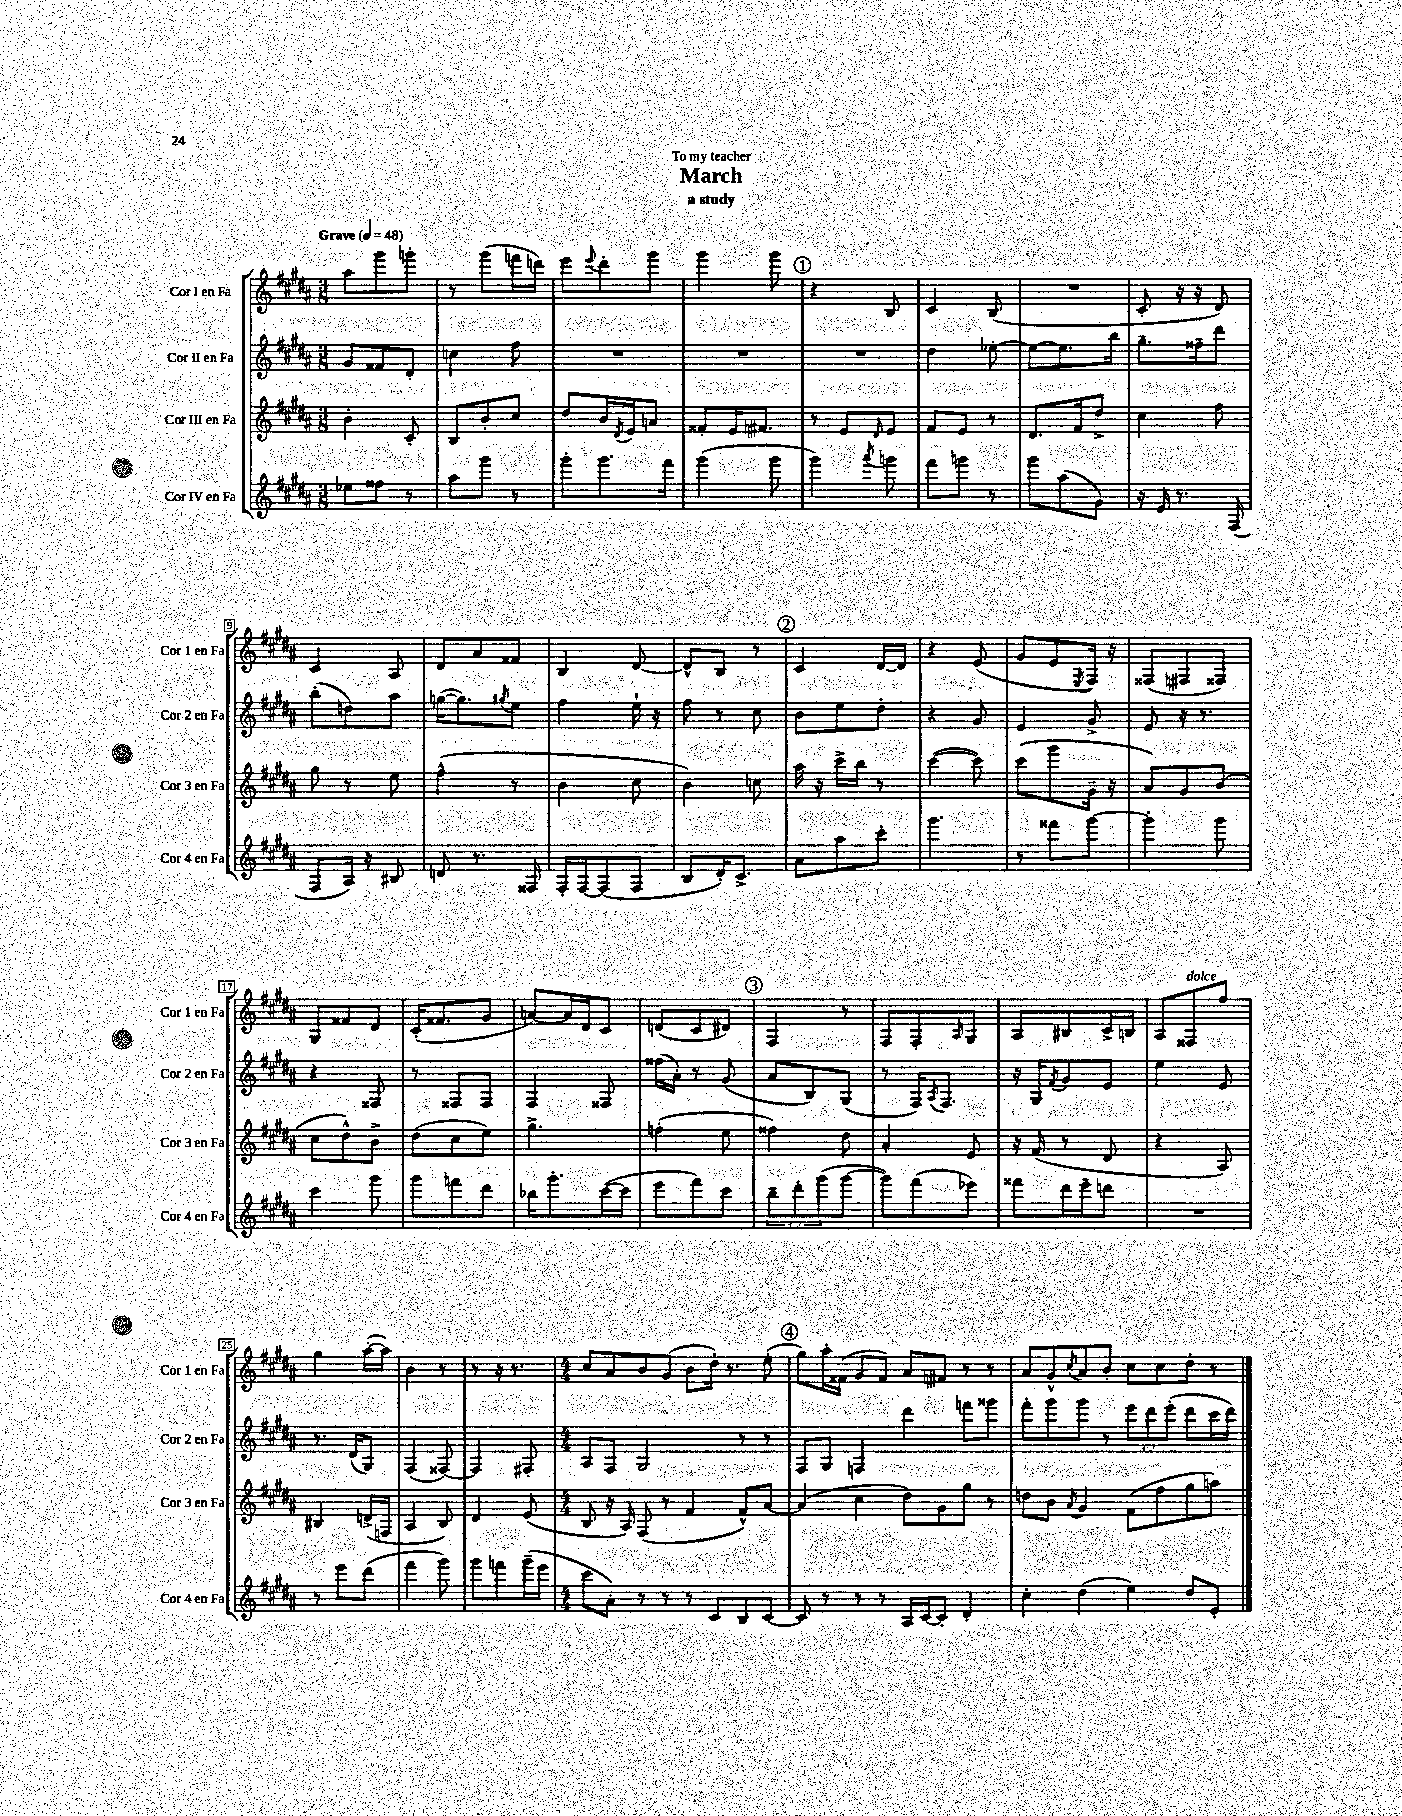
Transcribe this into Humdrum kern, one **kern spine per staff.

**kern	**kern	**kern	**kern
*staff4	*staff3	*staff2	*staff1
*clefG2	*clefG2	*clefG2	*clefG2
*k[f#c#g#d#a#]	*k[f#c#g#d#a#]	*k[f#c#g#d#a#]	*k[f#c#g#d#a#]
*M3/8	*M3/8	*M3/8	*M3/8
*MM48	*MM48	*MM48	*MM48
8ee-\L	4b'\	8g#/L	8aa#\L
8ff##\J	.	8f##/	8ggg#\
8r	8c#'/	8d#'/J	8ggg'\J
=	=	=	=
8aa#\L	8B/L	4cc\	8r
8ggg#\J	8b'/	.	(8ggg#\L
8r	8cc#/J	8ff#\	16fff\L
.	.	.	16ddd\JJ)
=	=	=	=
8ggg#'\L	8dd#/L	4.r	8eee\L
.	.	.	8qqeee/
8.ggg#\	16b/L	.	8ddd#'\
.	8qd#/	.	.
.	16e/J	.	.
.	8a/J	.	8ggg#\J
16fff#\Jk	.	.	.
=	=	=	=
(4ggg#\	8f##'/L	4.r	4ggg#\
.	16e/K	.	.
.	8.f#/J	.	.
8ggg#\	.	.	8ggg#\
=	=	=	=
4ggg#\)	8r	4.r	4r
.	8e/L	.	.
8qaaa#/	16qqd#/	.	.
8ggg\	8e/J	.	8B/
=	=	=	=
8fff#\L	8f#/L	4dd#\	4c#/
8ggg\J	8e/J	.	.
8r	8r	[8ee-'\	(8B/
=	=	=	=
8ggg#\L	8.d#/L	8ee-\_L	4.r
(8aa#\	.	8.ee-\]	.
.	16f#/k	.	.
8g#\J)	8dd#^/J	.	.
.	.	16bb\Jk	.
=	=	=	=
16r	4cc#\	8.gg#~\L	8c#'/
16e/	.	.	.
8.r	.	.	16r
.	.	16ff##~\k	16r
.	8ff#\	8ddd#\J	8d#/)
(16F#/	.	.	.
=	=	=	=
8F#/L	8gg#\	(8bb'\L	4c#/
16A#/Jk)	8r	8dd\)	.
16r	.	.	.
8B#/	8ee\	8aa#\J	8A#/
=	=	=	=
8d/	(4ff#^^\	([16gg\LK	8d#/L
.	.	8.gg\])	.
8.r	.	.	8a#/
.	.	8qgg#/	.
.	8r	8ee\J	8f##/J
16F##/	.	.	.
=	=	=	=
16F#'/LL	4b\	4ff#\	4B/
[16F#/J	.	.	.
(8F#/]	.	.	.
8F#/J	8cc#\	16ee`\	[8d#/
.	.	16r	.
=	=	=	=
8B/L	4b\)	8ff#\	8d#^^/]L
16d#'/K)	.	8r	8B/J
8.c#^/J	.	.	.
.	8cc\	8cc#\	8r
=	=	=	=
8a#\L	16aa#\	8b\L	4c#/
.	16r	.	.
8aa#\	16ccc#^\LL	8ee\	.
.	16bb\JJ	.	.
8ccc#'\J	8r	8dd#'\J	[16d#/LL
.	.	.	16d#/]JJ
=	=	=	=
4.ggg#\	([4ccc#\	4r	4r
.	8ccc#\])	8g#/	(8e/
=	=	=	=
8r	(8ccc#\L	4e/	8g#/L
8fff##\L	8ggg#\	.	8e/
.	.	.	8qE/
[8ggg#\J	16g#~\Jk	8g#^/	16F#/Jk)
.	16r	.	16r
=	=	=	=
4ggg#'\]	8a#/L)	8e/	(8F##/L
.	8g#/	16r	8F#/
.	.	8.r	.
8ggg#\	(8b/J	.	8F##/J)
=	=	=	=
4ccc#\	8cc#\L	4r	8G#/L
.	8dd#^^\)	.	8f##/
8ggg#\	8b^\J	8F##/	8d#/J
=	=	=	=
8ggg#\L	(8dd#\L	8r	(16c#'/LK
.	.	.	8.f##/
8fff\	8cc#\	8F##/L	.
8ddd#\J	8ee\J)	8F##/J	8g#/J
=	=	=	=
16bb-\LK	4.gg#^\	4F#/	[8a/L)
8.ggg#'\	.	.	.
.	.	.	16a/]L
.	.	.	16d#/J
([16ccc#\L	.	8F##/	8c#/J
16ccc#\]JJ	.	.	.
=	=	=	=
8eee\L	(4ff'\	(16ff##\LL	(8d/L
.	.	16a#'\JJ)	.
8fff#\)	.	8r	8c#/
8ccc#\J	8ee\	(8g#/	8d#/J)
=	=	=	=
12bb~\L	4ff##\)	8a#/L	4F#/
12ddd#'\	.	.	.
.	.	8B/)	.
(12ggg#\	.	.	.
[8ggg#\J	8dd#\	(8G#/J	8r
=	=	=	=
8ggg#\]L)	4a#'/	8r	8F#/L
(8fff#\	.	16F#/LK)	8F#'/
.	.	8qA#/	.
.	.	8.F#/J	.
.	.	.	16qqA#/
8eee-\J)	8e/	.	8G#/J
=	=	=	=
8fff##\L	16r	16r	8A#/L
.	(16f#/	16G#/LK	.
.	.	8qf#/	.
16ddd#\L	8r	8g#/	8B#/
16eee~\J	.	.	.
8ddd\J	8d#/	8e/J	16c#^/L
.	.	.	16B/JJ
=	=	=	=
4.r	4r	4ee\	8A#/L
.	.	.	8F##/
.	8A#/)	8e/	8ff#/J
=	=	=	=
8r	4B#/	8.r	4gg#\
8eee\L	.	.	.
.	.	(16d#/LK	.
(8ddd#\J	(16d^/LL	8G#/J)	([16aa#'\LL
.	16F/JJ	.	16aa#\]JJ)
=	=	=	=
4fff#\	4A#/	(4F#/	4b\
8ggg#\)	8B/)	[8F##/)	8r
=	=	=	=
8ggg#\L	4d#/	4F##/]	8r
8fff\	.	.	16r
.	.	.	8.r
(16ggg#~\L	(8e/	8F#'/	.
16eee\JJ	.	.	.
=	=	=	=
*M4/4	*M4/4	*M4/4	*M4/4
8ccc#\L	8B/	8A#/L	8cc#/L
8a#'\J)	16r	8F#/J	8a#/
.	16A#/)	.	.
8r	(8F#/	2G#/	8b/
8r	8r	.	(8g#/J
8r	4f#/	.	8b\L
8c#/L	.	.	16dd#'\Jk)
.	.	.	8.r
8B/	8f#^^/L)	8r	.
[8c#/J	[8a#/J	8r	(8ee'\
=	=	=	=
8c#/]	(4a#/]	8F#/L	8gg#\L)
8r	.	8G#/J	16aa#'\L
.	.	.	(16f##\JJ
8r	4cc#\	4F/	8g#/L
8r	.	.	8f##/J)
16A#/LL	8dd#\L)	4ddd#\	8a#/L
[16c#/J	.	.	.
8c#'/]J	8g#\	.	8f#/J
4d#'/	8gg#\J	8fff\L	8r
.	8r	8ggg##\J	8r
=	=	=	=
4cc#'\	8dd\L	8fff#'\L	8a#/L
.	8b\J	8ggg#\	8g#^^/
.	8qa#/	.	8qcc#/
(4dd#\	4g#/	8ggg#\J	8a#/
.	.	8r	8b'/J
4ee\)	(8f#\L	12eee\L	8cc#\L
.	.	12ddd#\	.
.	8ff#\	.	8cc#\
.	.	(12eee'\J	.
8dd#/L	8gg#\	8ddd#\L	8dd#'\J
8e'/J	8aa\J)	16ccc#\L	8r
.	.	16ddd#\JJ)	.
==	==	==	==
*-	*-	*-	*-
